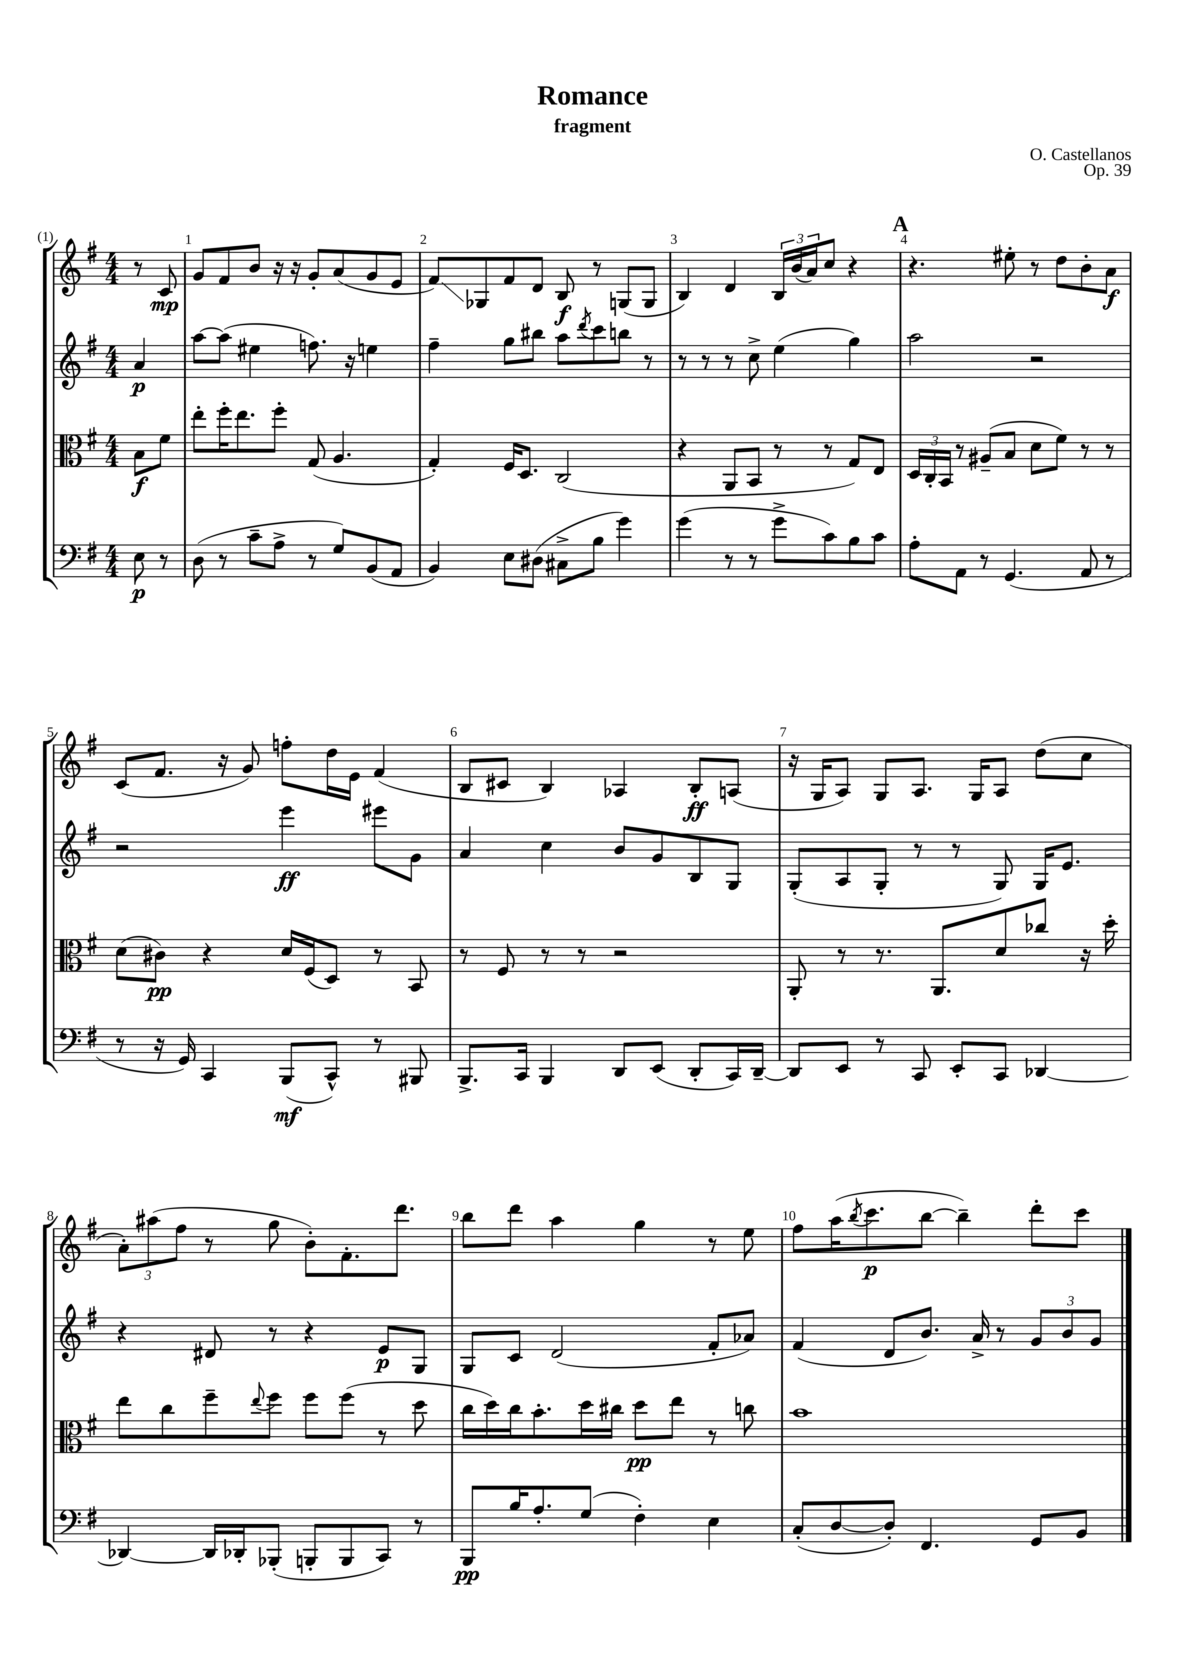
\header { title = "Romance" composer = "O. Castellanos" subtitle = "fragment" opus = "Op. 39" }
<<
\new StaffGroup <<
\new Staff = "s0" {
    \clef treble \key g \major \numericTimeSignature \time 4/4 \partial 4
    r8 c'8\mp |
    g'8 fis'8 b'8 r16 r16 g'8-. a'8( g'8 e'8 |
    fis'8\glissando) ges8 fis'8 d'8 b8\f r8 g8( g8 |
    b4) d'4 \tuplet 3/2 { b16 b'16( a'16) } c''8 r4 |
    \mark \markup { \bold "A" } r4. eis''8-. r8 d''8 b'8-. a'8\f |
    c'8( fis'8. r16 g'8) f''8-. d''16 e'16 fis'4( |
    b8 cis'8 b4) aes4 b8-.\ff a8( |
    r16 g16 a8) g8 a8. g16 a8 d''8( c''8 |
    \tuplet 3/2 { a'8-.) ais''8( fis''8 } r8 g''8 b'8-.) fis'8.-. d'''8. |
    b''8 d'''8 a''4 g''4 r8 e''8 |
    fis''8 a''16( \acciaccatura { b''8 } c'''8.\p b''8~ b''4--) d'''8-. c'''8 \bar "|." |
}
\new Staff = "s1" {
    \clef treble \key g \major \numericTimeSignature \time 4/4 \partial 4
    a'4\p |
    a''8~ a''8( eis''4 f''8.) r16 e''4 |
    fis''4-- g''8 bis''8 a''8 \acciaccatura { d'''8 } c'''8 b''8 r8 |
    r8 r8 r8 c''8-> e''4( g''4) |
    \mark \markup { \bold "A" } a''2 r2 |
    r2 e'''4\ff eis'''8 g'8 |
    a'4 c''4 b'8 g'8 b8 g8 |
    g8-.( a8 g8-. r8 r8 g8) g16 e'8. |
    r4 dis'8 r8 r4 e'8\p g8 |
    g8 c'8 d'2( fis'8-. aes'8) |
    fis'4( d'8 b'8.) a'16-> r8 \tuplet 3/2 { g'8 b'8 g'8 } \bar "|." |
}
\new Staff = "s2" {
    \clef alto \key g \major \numericTimeSignature \time 4/4 \partial 4
    b8\f fis'8 |
    e''8-. fis''16-. e''8. fis''8-. g8( a4. |
    g4-.) fis16 d8. c2( |
    r4 a,8 b,8 r8 r8 g8) e8 |
    \mark \markup { \bold "A" } \tuplet 3/2 { d16 c16-. b,16 } r8 ais8--( b8 d'8 fis'8) r8 r8 |
    d'8( cis'8\pp) r4 d'16 fis16( d8) r8 b,8 |
    r8 fis8 r8 r8 r2 |
    a,8-. r8 r8. a,8. d'8 ces''8 r16 d''16-. |
    e''8 c''8 fis''8-- \appoggiatura { e''8 } fis''8 fis''8 fis''8( r8 d''8 |
    c''16 d''16) c''16 b'8.-. d''16 cis''16 d''8\pp e''8 r8 c''8 |
    b'1 \bar "|." |
}
\new Staff = "s3" {
    \clef bass \key g \major \numericTimeSignature \time 4/4 \partial 4
    e8\p r8 |
    d8( r8 c'8-- a8-> r8 g8) b,8( a,8 |
    b,4) e8 dis8( cis8-> b8 g'4) |
    g'4( r8 r8 g'8-> c'8) b8 c'8 |
    \mark \markup { \bold "A" } a8-. a,8 r8 g,4.( a,8 r8 |
    r8 r16 g,16) c,4 b,,8\mf( c,8-^) r8 bis,,8 |
    b,,8.-> c,16 b,,4 d,8 e,8( d,8-. c,16) d,16~-- |
    d,8 e,8 r8 c,8 e,8-. c,8 des,4~ |
    des,4~ des,16 des,16-. bes,,8-.( b,,8-. b,,8 c,8) r8 |
    b,,8\pp b16 a8.-. g8( fis4-.) e4 |
    c8-.( d8~ d8-.) fis,4. g,8 b,8 \bar "|." |
}
>>
>>
\layout { \context { \Score \override BarNumber.break-visibility = ##(#f #t #t) barNumberVisibility = #all-bar-numbers-visible } }
